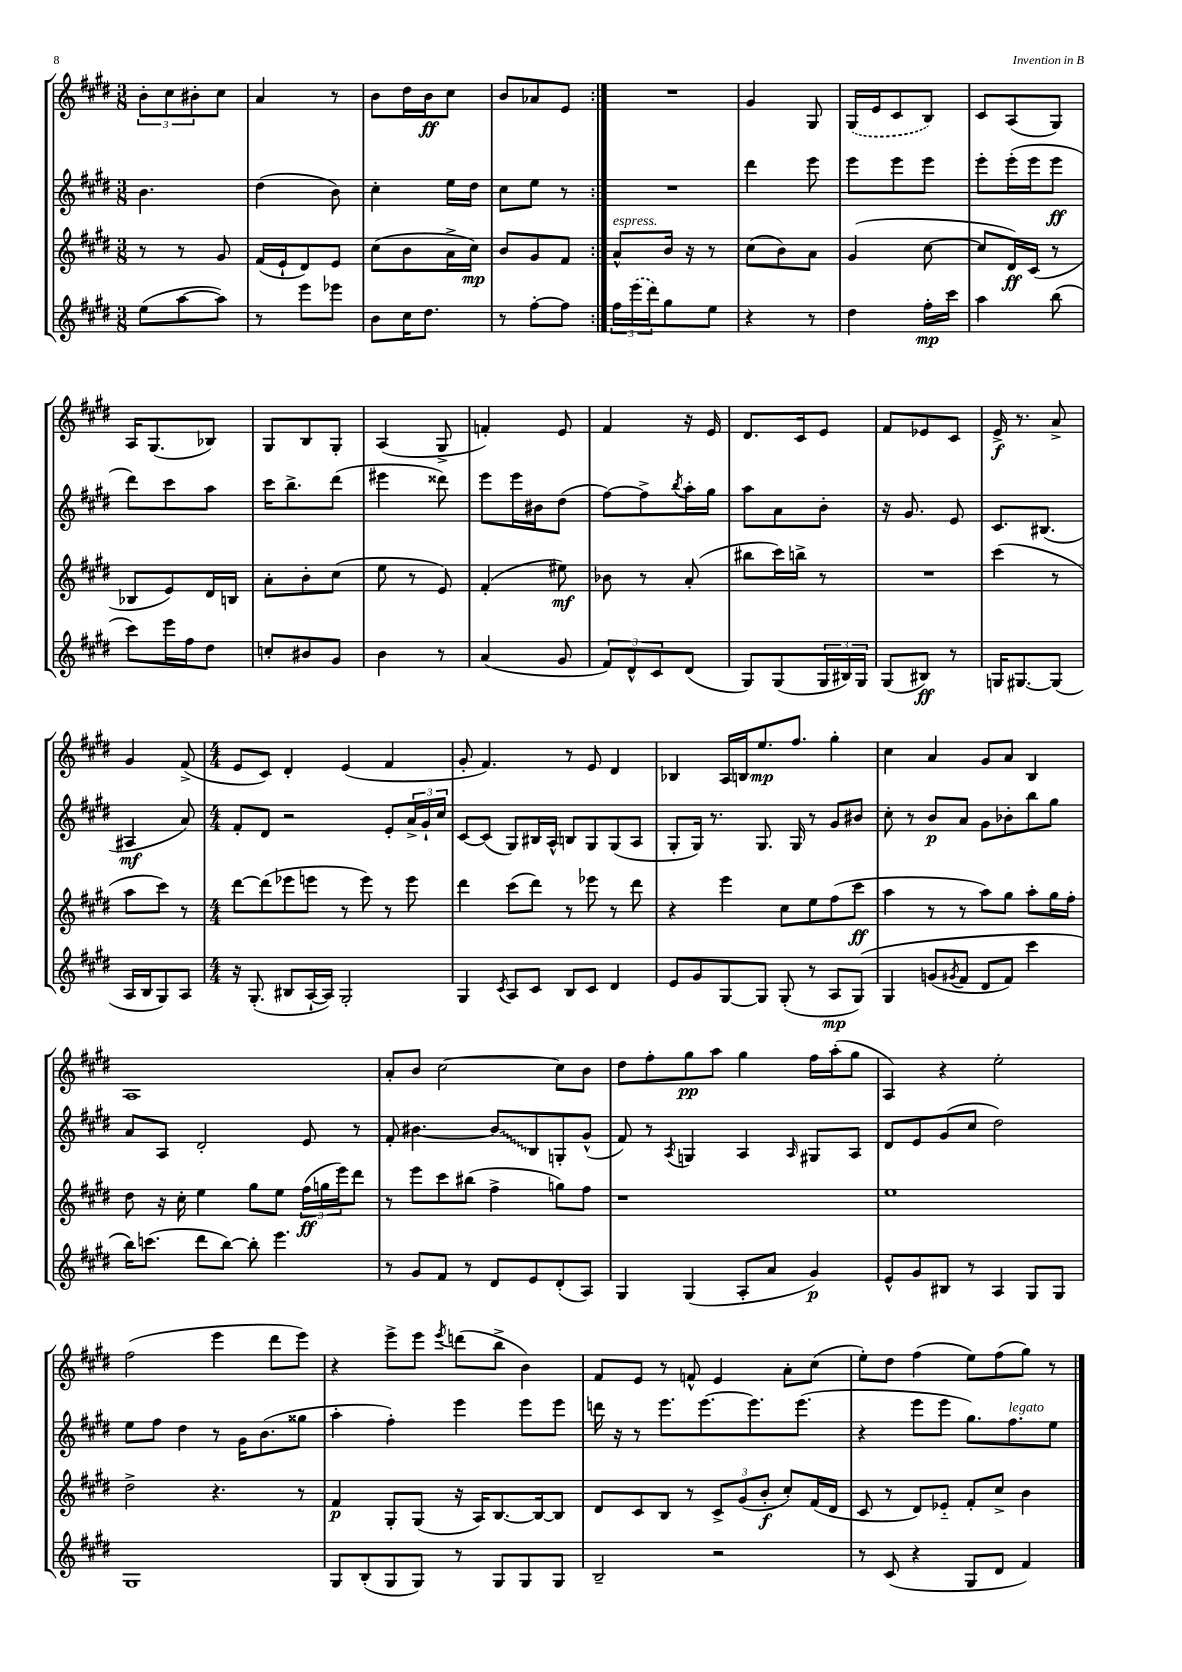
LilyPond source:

<<
\new StaffGroup <<
\new Staff = "s0" {
    \clef treble \key e \major \numericTimeSignature \time 3/8
    \repeat volta 2 { \tuplet 3/2 { b'8-. cis''8 bis'8-. } cis''8 |
    a'4 r8 |
    b'8 dis''16 b'16\ff cis''8 |
    b'8 aes'8 e'8 | }
    R4. |
    gis'4 gis8 |
    \once \slurDashed gis16( e'16 cis'8 b8) |
    cis'8 a8( gis8) |
    a16 gis8.( bes8) |
    gis8 b8 gis8-. |
    a4( gis8-> |
    f'4-.) e'8 |
    fis'4 r16 e'16 |
    dis'8. cis'16 e'8 |
    fis'8 ees'8 cis'8 |
    e'16->\f r8. a'8-> |
    gis'4 fis'8->( |
    \numericTimeSignature \time 4/4 e'8 cis'8) dis'4-. e'4( fis'4 |
    gis'8-. fis'4.) r8 e'8 dis'4 |
    bes4 a16 b16 e''8.\mp fis''8. gis''4-. |
    cis''4 a'4 gis'8 a'8 b4 |
    a1 |
    a'8-. b'8 cis''2~ cis''8 b'8 |
    dis''8 fis''8-. gis''8\pp a''8 gis''4 fis''16 a''16-.( gis''8 |
    a4) r4 e''2-. |
    fis''2( e'''4 dis'''8 e'''8) |
    r4 e'''8-> e'''8 \acciaccatura { e'''8 } d'''8( b''8-> b'4) |
    fis'8 e'8 r8 f'8-^ e'4 a'8-. cis''8( |
    e''8-.) dis''8 fis''4( e''8) fis''8( gis''8) r8 \bar "|." |
}
\new Staff = "s1" {
    \clef treble \key e \major \numericTimeSignature \time 3/8
    \repeat volta 2 { b'4. |
    dis''4( b'8) |
    cis''4-. e''16 dis''16 |
    cis''8 e''8 r8 | }
    R4. |
    dis'''4 e'''8 |
    e'''8 e'''8 e'''8 |
    e'''8-. e'''16-.( e'''16 e'''8\ff |
    dis'''8) cis'''8 a''8 |
    cis'''16 b''8.-> dis'''8( |
    eis'''4 disis'''8) |
    e'''8 e'''16 bis'16 dis''8( |
    fis''8~) fis''8-> \acciaccatura { b''8 } a''16-. gis''16 |
    a''8 a'8 b'8-. |
    r16 gis'8. e'8 |
    cis'8. bis8.( |
    ais4\mf a'8) |
    \numericTimeSignature \time 4/4 fis'8-. dis'8 r2 e'8-. \tuplet 3/2 { a'16-> gis'16-! cis''16 } |
    cis'8~ cis'8( gis8) bis16 a16-^ b8 gis8 gis8( a8 |
    gis8-. gis16) r8. gis8. gis16 r8 gis'8 bis'8 |
    cis''8-. r8 b'8\p a'8 gis'8 bes'8-. b''8 gis''8 |
    a'8 a8 dis'2-. e'8 r8 |
    fis'8-. bis'4.~ \once \override Glissando.style = #'zigzag bis'8\glissando b8 g8-. gis'8-^( |
    fis'8) r8 \acciaccatura { a8 } g4 a4 \grace { a16 } gis8 a8 |
    dis'8 e'8 gis'8( cis''8 dis''2) |
    e''8 fis''8 dis''4 r8 gis'16 b'8.( gisis''8 |
    a''4-. fis''4-.) e'''4 e'''8 e'''8 |
    d'''16 r16 r8 e'''8. e'''8.~ e'''8. e'''8.( |
    r4 e'''8 e'''8 gis''8.) fis''8.^\markup { \italic "legato" } e''8 \bar "|." |
}
\new Staff = "s2" {
    \clef treble \key e \major \numericTimeSignature \time 3/8
    \repeat volta 2 { r8 r8 gis'8 |
    fis'16( e'16-! dis'8) e'8 |
    cis''8( b'8 a'16-> cis''16\mp) |
    b'8 gis'8 fis'8 | }
    a'8-^^\markup { \italic "espress." } b'16 r16 r8 |
    cis''8( b'8) a'8 |
    gis'4( cis''8~ |
    cis''8 dis'16\ff) cis'16( r8 |
    bes8 e'8) dis'16 b16 |
    a'8-. b'8-. cis''8( |
    e''8 r8 e'8) |
    fis'4-.( eis''8\mf) |
    bes'8 r8 a'8-.( |
    bis''8 cis'''16) b''16-> r8 |
    R4. |
    cis'''4( r8 |
    a''8 cis'''8) r8 |
    \numericTimeSignature \time 4/4 dis'''8~ dis'''8( ees'''8 e'''8 r8 e'''8) r8 e'''8 |
    dis'''4 cis'''8( dis'''8) r8 ees'''8 r8 dis'''8 |
    r4 e'''4 cis''8 e''8 fis''8( cis'''8\ff |
    a''4 r8 r8 a''8) gis''8 a''8-. gis''16 fis''16-. |
    dis''8 r16 cis''16-. e''4 gis''8 e''8 \tuplet 3/2 { fis''16\ff( g''16 e'''16) } dis'''8 |
    r8 e'''8 cis'''8 bis''8( fis''4-> g''8) fis''8 |
    r1 |
    e''1 |
    dis''2-> r4. r8 |
    fis'4\p gis8-. gis8( r16 a16) b8.~ b16~ b8 |
    dis'8 cis'8 b8 r8 \tuplet 3/2 { cis'8-> gis'8( b'8-.\f } cis''8-.) fis'16( dis'16 |
    cis'8 r8 dis'8) ees'8-_ fis'8-. cis''8-> b'4 \bar "|." |
}
\new Staff = "s3" {
    \clef treble \key e \major \numericTimeSignature \time 3/8
    \repeat volta 2 { e''8( a''8~ a''8) |
    r8 e'''8 ees'''8 |
    b'8 cis''16 dis''8. |
    r8 fis''8~-. fis''8 | }
    \tuplet 3/2 { fis''16 \once \slurDashed e'''16( dis'''16) } gis''8 e''8 |
    r4 r8 |
    dis''4 fis''16-.\mp cis'''16 |
    a''4 b''8( |
    cis'''8) e'''16 fis''16 dis''8 |
    c''8-. bis'8 gis'8 |
    b'4 r8 |
    a'4( gis'8 |
    \tuplet 3/2 { fis'8) dis'8-^ cis'8 } dis'8( |
    gis8) gis8( \tuplet 3/2 { gis16 bis16) gis16 } |
    gis8( bis8\ff) r8 |
    g16 gis8.~ gis8( |
    a16 b16 gis8) a8 |
    \numericTimeSignature \time 4/4 r16 gis8.-.( bis8 a16~-! a16) gis2-. |
    gis4 \acciaccatura { cis'8 } a8 cis'8 b8 cis'8 dis'4 |
    e'8 gis'8 gis8~ gis8 gis8-.( r8 a8\mp gis8)\( |
    gis4 g'8( \acciaccatura { gis'8 } fis'8 dis'8 fis'8) cis'''4 |
    b''16\) c'''8.( dis'''8 b''8~) b''8-. e'''4. |
    r8 gis'8 fis'8 r8 dis'8 e'8 dis'8-.( a8) |
    gis4 gis4( a8-. a'8 gis'4\p) |
    e'8-^ gis'8 bis8 r8 a4 gis8 gis8 |
    gis1 |
    gis8 b8-.( gis8 gis8) r8 gis8 gis8 gis8 |
    b2-- r2 |
    r8 cis'8( r4 gis8 dis'8 fis'4) \bar "|." |
}
>>
>>
\layout { \context { \Score \remove "Bar_number_engraver" } }
